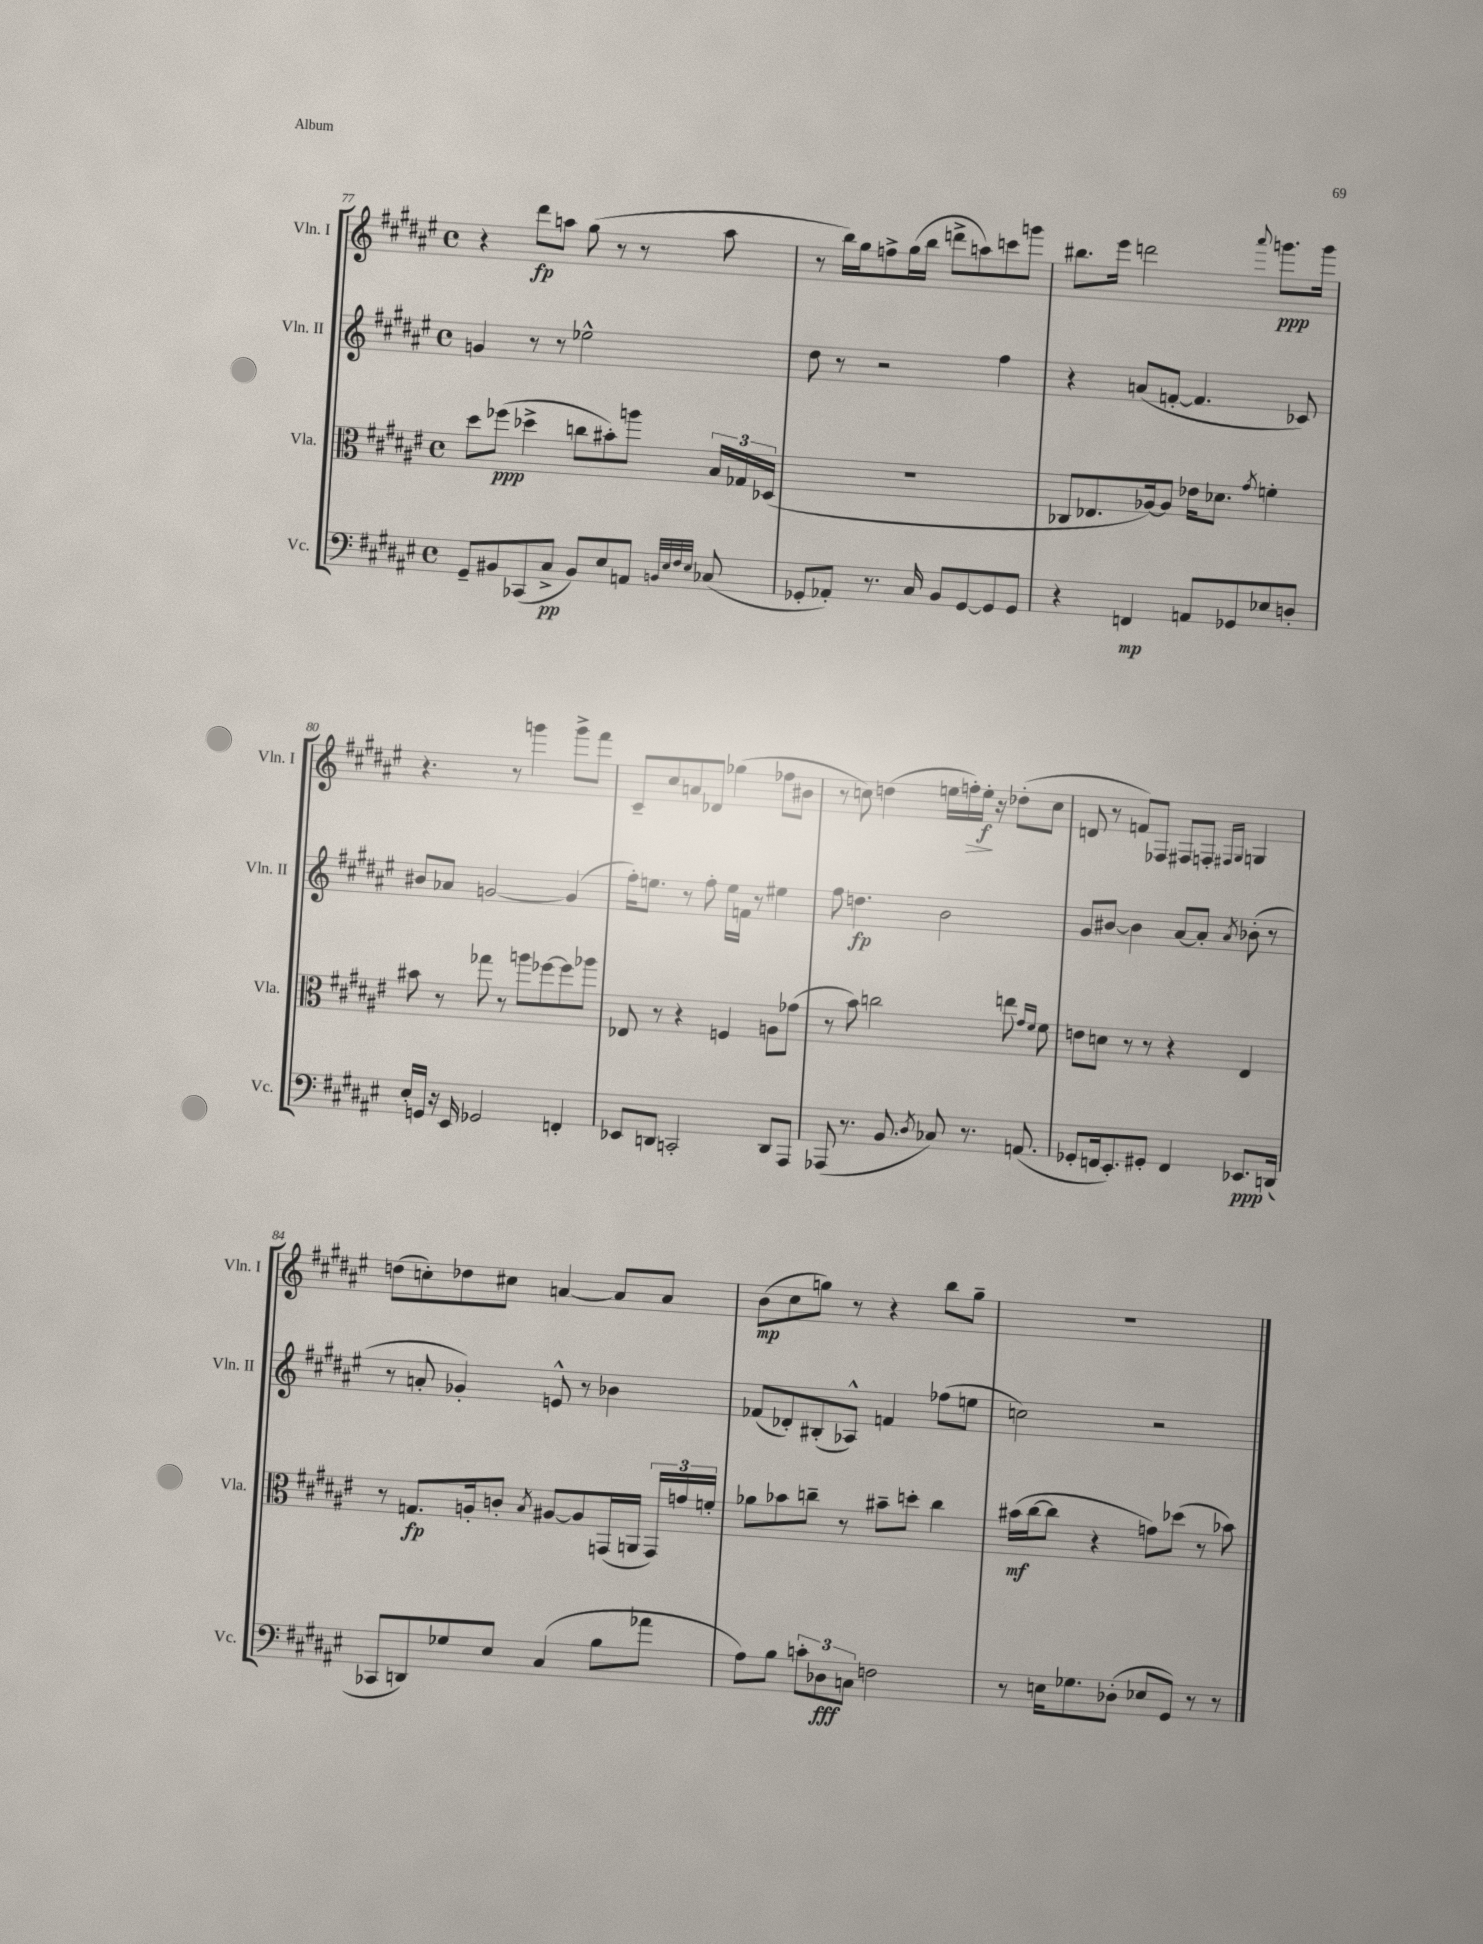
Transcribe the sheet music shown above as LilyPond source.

<<
\new StaffGroup <<
\new Staff = "s0" \with { instrumentName = "Vln. I" shortInstrumentName = "Vln. I" } {
    \clef treble \key fis \major \defaultTimeSignature \time 4/4
    \autoBeamOff r4 dis'''8[\fp a''8] gis''8( r8 r8 a''8 |
    r8 b''16[) gis''16 f''8-> gis''16( b''16] d'''8[-> a''8) c'''8 g'''8] |
    bis''8.[ eis'''16] d'''2 \appoggiatura { ais'''8 } g'''8.[\ppp g'''16] |
    r4. r8 g'''4 g'''8[-> fis'''8] |
    cis'8[-- cis''8 a'8 des'8] ges''4( fes''8[ bis'8] |
    r8 c''8) d''4( e''16[ f''16-.\>) e''16]-.\f\! r16 des''8[-.( c''8] |
    d'8 r8 f'8[) fes8] fis8[ f8]-. \grace { fis16[ gis16] } g4 |
    d''8[( c''8-.) des''8 cis''8] a'4~ a'8[ a'8] |
    b'8[\mp( cis''8 g''8]) r8 r4 b''8[ g''8]-- |
    R1 \bar "|." |
}
\new Staff = "s1" \with { instrumentName = "Vln. II" shortInstrumentName = "Vln. II" } {
    \clef treble \key fis \major \defaultTimeSignature \time 4/4
    \autoBeamOff g'4 r8 r8 ees''2-^ |
    dis''8 r8 r2 fis''4 |
    r4 a'8[( f'8]~-. f'4. ces'8) |
    bis'8[ aes'8] g'2~ g'4( |
    fis''16[-.) e''8.] r8 fis''8-. e''16[ f'16] r8 eis''4 |
    fis''8 d''4.\fp b'2 |
    gis'8[ bis'8]~ bis'4 ais'8[~ ais'8]-. \acciaccatura { ais'8 } bes'8-.( r8 |
    r8 a'8-. ges'4-.) e'8-^ r8 bes'4 |
    fes'8[( des'8-.) bis8-.( aes8]-^) f'4 fes''8[( e''8] |
    c''2) r2 \bar "|." |
}
\new Staff = "s2" \with { instrumentName = "Vla." shortInstrumentName = "Vla." } {
    \clef alto \key fis \major \defaultTimeSignature \time 4/4
    \autoBeamOff dis''8[ fes''8]\ppp( des''4-> c''8[ bis'8-.) a''8] \tuplet 3/2 { b16[ ges16 des16]( } |
    R1 |
    ces8[ ees8. aes16~) aes8] ees'16[ des'8.] \acciaccatura { gis'8 } f'4-. |
    bis'8 r8 ges''8 r8 a''8[ fes''8~ fes''8 aes''8] |
    ees8 r8 r4 f4 a8[ ges'8]( |
    r8 b'8) c''2 e''8 \grace { gis'16[ fis'16] } fis'8 |
    e'8[ d'8] r8 r8 r4 eis4 |
    r8 g8.[\fp a16-. c'8]-. \acciaccatura { b8 } ais8[~ ais8 g,16( a,16] \tuplet 3/2 { g,16[) g'16 f'16]-. } |
    aes'8[ bes'8 c''8]-- r8 bis'8[-- d''8]-. c''4 |
    bis'16[\mf( cis''16~ cis''8] r4 g'8[) des''8]( r8 bes'8) \bar "|." |
}
\new Staff = "s3" \with { instrumentName = "Vc." shortInstrumentName = "Vc." } {
    \clef bass \key fis \major \defaultTimeSignature \time 4/4
    \autoBeamOff gis,8[-- bis,8 ces,8( cis8]->\pp bis,8[) eis8 a,8] \grace { b,32[ eis32 fis32 eis32] } ces8( |
    ges,8[-. aes,8]-.) r8. cis16 b,8[ ges,8~ ges,8 ges,8] |
    r4 f,4\mp a,8[ ges,8 ees8 d8]-. |
    eis16[-. g,16] r16 eis,16 ges,2 f,4-. |
    ees,8[ d,8] c,2-. d,8[ ais,,8] |
    aes,,8( r8. b,8. \acciaccatura { dis8 } ces8) r8. a,8.( |
    ges,8[-. f,16 eis,8.-.) gis,8]-. f,4 ees,8.[\ppp d,16]( |
    ces,8[ d,8) ges8 eis8] cis4( b8[ aes'8] |
    ais8[) b8] \tuplet 3/2 { c'8[-. des8\fff c8] } f2 |
    r8 e16[ ges8. des8]-.( ees8[ gis,8]) r8 r8 \bar "|." |
}
>>
>>
\layout { \context { \Score currentBarNumber = #77 } }
